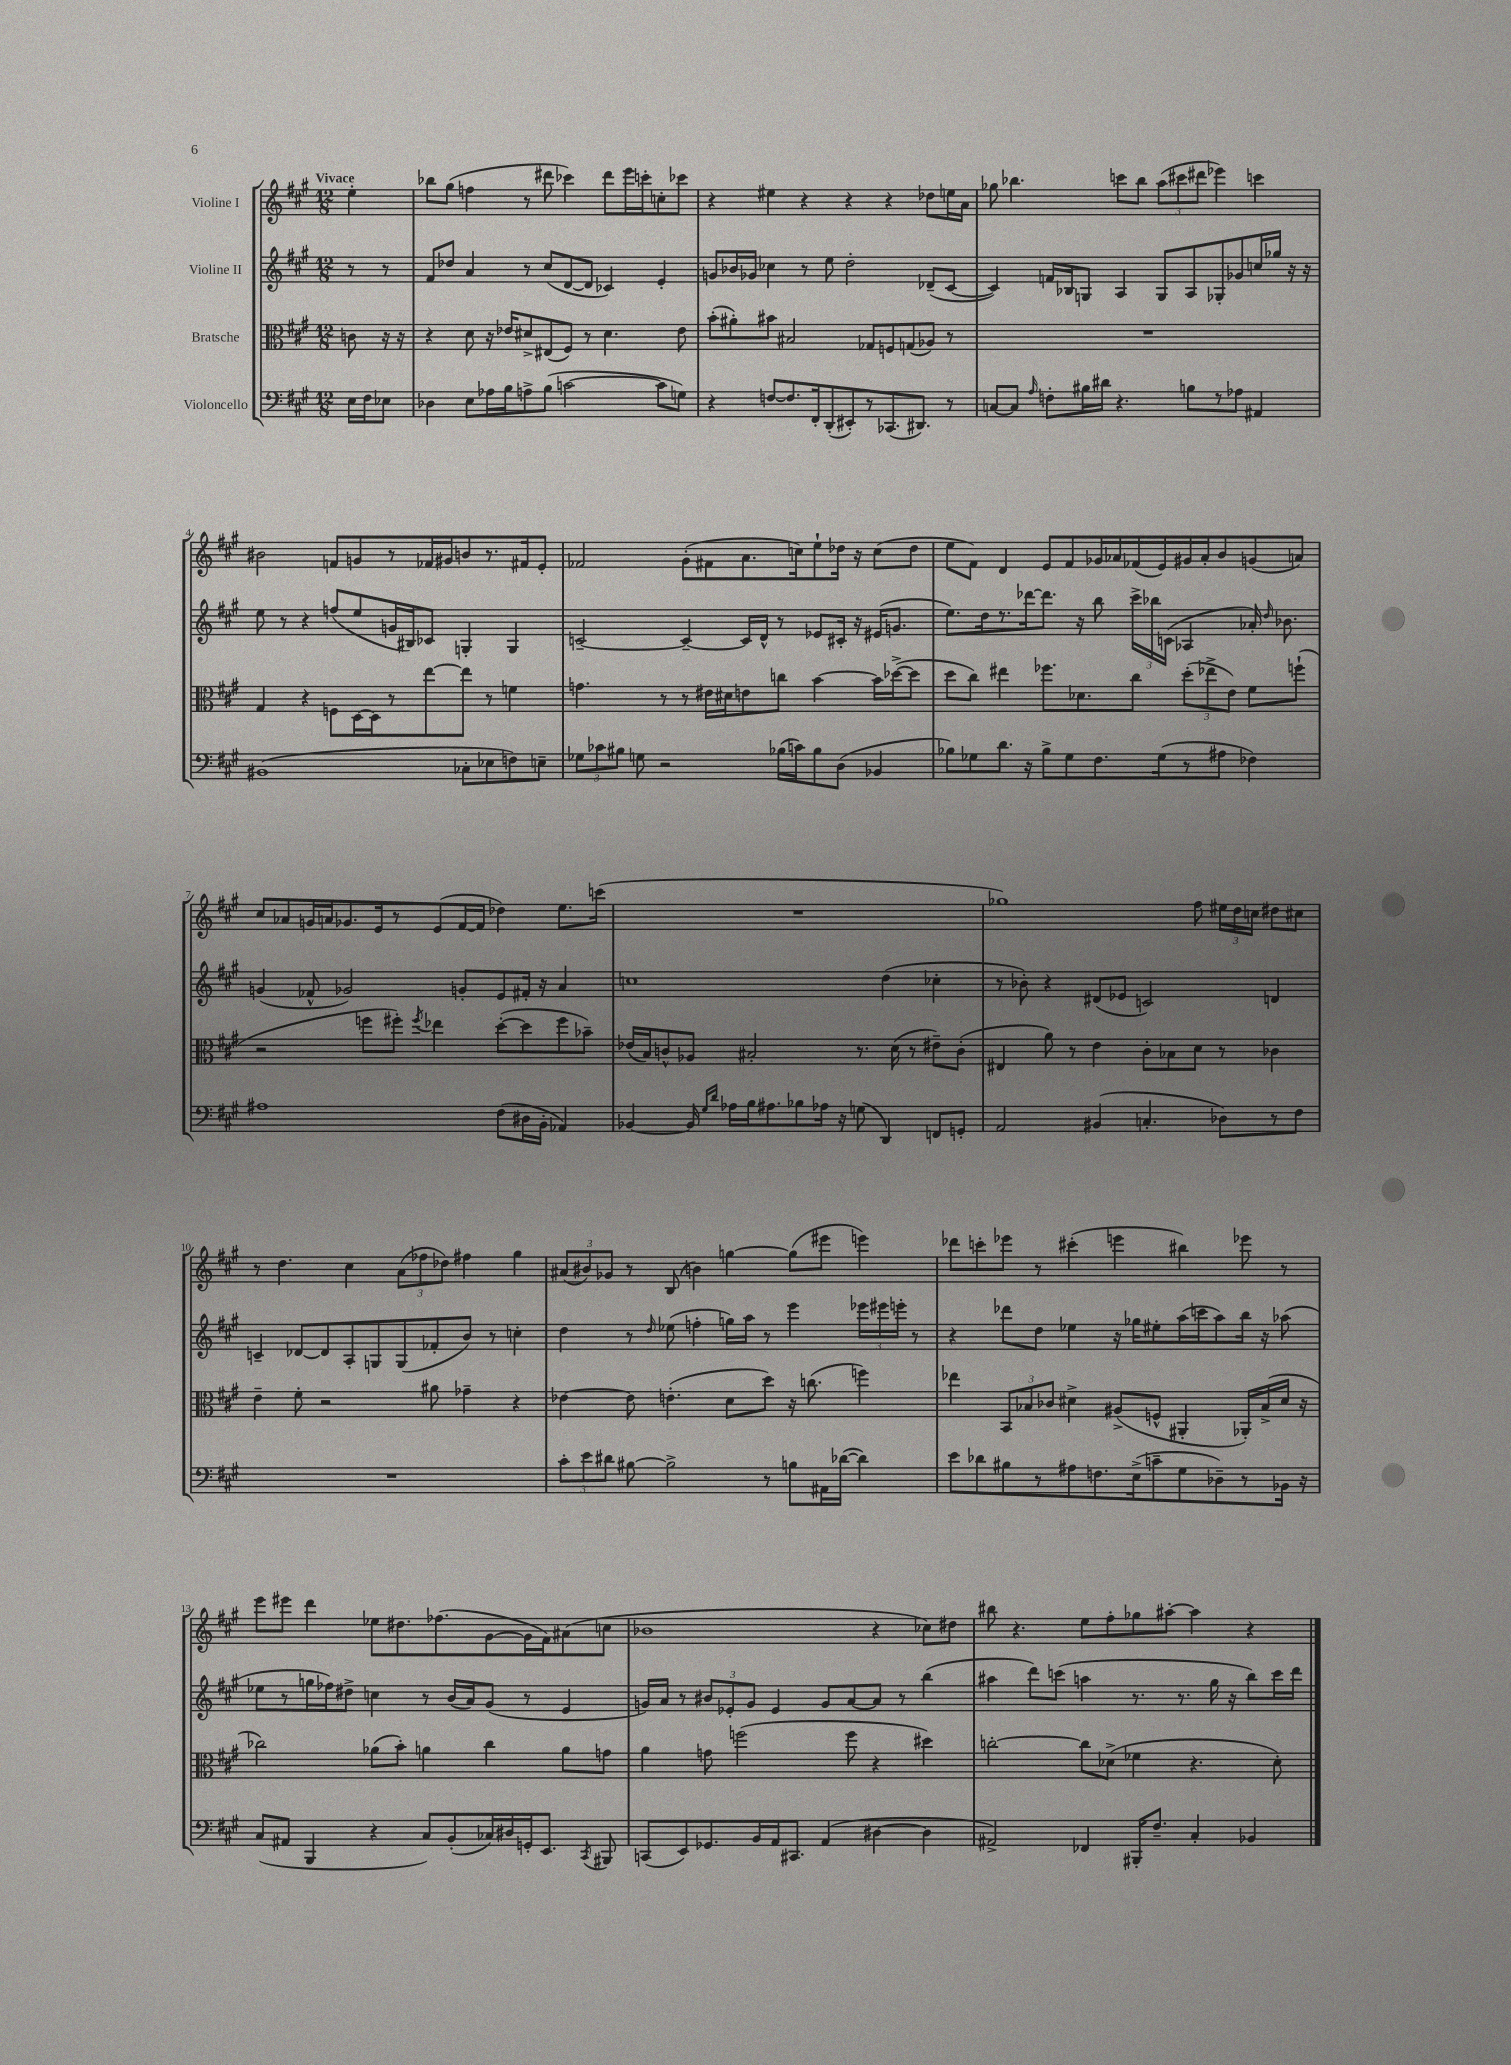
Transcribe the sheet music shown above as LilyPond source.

<<
\new StaffGroup <<
\new Staff = "s0" \with { instrumentName = "Violine I" } {
    \clef treble \key a \major \numericTimeSignature \time 12/8 \partial 4 \tempo "Vivace"
    \autoBeamOff e''4-. |
    bes''8[ gis''8]( f''4 r8 dis'''8 ces'''4) dis'''8[ e'''16 c'''16-. c''8-. ces'''8] |
    r4 eis''4 r4 r4 r4 des''8[ e''16 a'16] |
    ges''8 bes''4. c'''8[ bes''8] \tuplet 3/2 { a''8[( cis'''8 dis'''8] } ees'''4) c'''4 |
    bis'2 f'8[ g'8 r8 fes'16 gis'16 b'8 r8. fis'16 e'8]-. |
    fes'2 gis'8[-.( fis'8 a'8. c''16) e''8-! des''16] r16 c''8[( des''8] |
    e''8[ fis'8]) d'4 e'8[ fis'8 ges'16 aes'16 fes'16( e'16) gis'16 aes'16-. b'8 g'8( a'8]) |
    cis''8[ aes'8 g'16 a'16 ges'8. e'16 r8 e'8( fis'16~ fis'16] des''4) e''8.[ c'''16]( |
    R1. |
    ges''1) fis''8 \tuplet 3/2 { eis''16[ d''16 c''16] } dis''8[ cis''8] |
    r8 d''4. cis''4 \tuplet 3/2 { a'8[( fes''8 des''8]) } fis''4 gis''4 |
    \tuplet 3/2 { ais'8[( bis'8) ges'8] } r8 b8( b'4) g''4~ g''8[( eis'''8] e'''4) |
    des'''8[ c'''8-. ees'''8] r8 cis'''4-.( e'''4 bis''4) ees'''8 r8 |
    e'''8[ eis'''8] d'''4 ees''8[ dis''8. fes''8.( gis'8~ gis'16 fis'16) ais'8( c''8] |
    bes'1 r4 ces''8[) dis''8] |
    bis''8 r4. e''8[ fis''8-. ges''8 ais''8]~-. ais''4 r4 \bar "|." |
}
\new Staff = "s1" \with { instrumentName = "Violine II" } {
    \clef treble \key a \major \numericTimeSignature \time 12/8 \partial 4
    \autoBeamOff r8 r8 |
    fis'8[ des''8] a'4 r8 cis''8[( d'8~ d'8] ces'4) e'4-. |
    g'8[ bes'16 ges'16] ces''4 r8 e''8 d''2-. des'8[--( cis'8]~ |
    cis'4) f'16[ bes16 g8] a4 g8[ a8 ges8-. ges'8 c''16 ges''16] r16 r16 |
    e''8 r8 r4 f''8[( e''8 g'16 bis16) ces'8] g4-. g4 |
    c'2~-- c'4~-- c'16[ d'16]-^ r8 ees'8[ cis'16]-. r16 eis'16[( g'8.] |
    e''8.[) d''16 r8. des'''16~ des'''8.] r16 b''8 \tuplet 3/2 { cis'''16[-> bes''16 c'16]( } aes4 aes'16-.) \grace { d''16 } bes'8. |
    g'4( fes'8-^ ges'2) g'8[-. e'8 fis'16]-. r16 a'4 |
    c''1 d''4( ces''4-. |
    r8 bes'8-.) r4 dis'8[( ees'8] c'2) d'4 |
    c'4-- des'8[~ des'8 a8-. g8 g8( fes'8-. b'8]) r8 c''4-. |
    d''4 r8 \grace { d''16 } ees''8( f''4-. g''16[) a''16] r8 e'''4 \tuplet 3/2 { ees'''16[ eis'''16 e'''16]-. } r8 |
    r4 des'''8[ d''8] ees''4 r16 ges''16[ eis''8-. a''16( c'''16 a''8) b''16] r16 aes''8( |
    ees''8[ r8 g''16 fes''16) dis''8]-> c''4 r8 b'16[( a'16) gis'8]( r8 e'4 |
    g'16[) a'16] r8 \tuplet 3/2 { bis'8[ ees'8-. g'8] } ees'4 g'8[ a'8~ a'8] r8 b''4( |
    ais''4 d'''8[) c'''8]( a''4 r8. r8. gis''16 r16 b''8[) c'''16 d'''16] \bar "|." |
}
\new Staff = "s2" \with { instrumentName = "Bratsche" } {
    \clef alto \key a \major \numericTimeSignature \time 12/8 \partial 4
    \autoBeamOff c'8 r16 r16 |
    r4 d'8 r16 ees'16[ dis'8-> eis8( fis8]) r8 dis'4. ees'8 |
    b'8[-.( ais'8-.) bis'8] bis2 ges8[ f8 g8( aes8]) r8 |
    R1. |
    gis4 r4 f8[ d16~ d16 r8 e''8~ e''8] r8 f'4 |
    g'4. r8 r8 eis'16[ dis'16 e'8 c''8] b'4~ b'16[ des''16~->( des''8] |
    d''8[ cis''8]) eis''4 fes''8.[ des'8. cis''8] \tuplet 3/2 { d''8[-.( ees''8-> e'8]) } fis'8[ f''8]-!( |
    r2 f''8[ fis''8]-.) \acciaccatura { fis''8 } ees''4 d''8[~-.( d''8 fis''8 bes'8]--) |
    ees'16[( b16) c'8-^ aes8] bis2-. r8. d'16( r8 eis'8[--) c'8]-.( |
    eis4 a'8) r8 e'4 cis'8[-. bes8 d'8] r8 ces'4 |
    e'4-- fis'8-. r2 ais'8 ges'4-- r4 |
    ees'4~ ees'8 e'4.-.( d'8[ d''8]) r16 c''8.( f''4) |
    ees''4 \tuplet 3/2 { b,8[ bes8 ces'8] } dis'4-> ais8[->( f8]-^ ais,4-. aes,16[-.) bes16->( dis'16] r16 |
    ces''2) aes'8[( b'8]-.) a'4 ces''4 a'8[ g'8] |
    a'4 g'8 f''2( f''8 r4 dis''4) |
    c''2~-. c''8[ des'8]->( fes'4 r4. des'8-.) \bar "|." |
}
\new Staff = "s3" \with { instrumentName = "Violoncello" } {
    \clef bass \key a \major \numericTimeSignature \time 12/8 \partial 4
    \autoBeamOff e16[ fis16 ees8] |
    des4 e8[ aes16 b16 a8-> b8]( c'2~ c'8[ g8]) |
    r4 f8[~ f8. fis,16-. d,8-.( eis,8-.) r8 ces,8.( dis,8.]) r8 |
    c8[~ c8] \grace { a16 } f8[-. bis16 dis'16] r4. b8[ r8 aes8] ais,4 |
    bis,1( ces8[-. ees8 f8) e8]-- |
    \tuplet 3/2 { ges8[ ces'8 bis8] } g8 r2 bes16[( c'16) bes8 d8]( bes,4 |
    bes8[) ges8 d'8.] r16 bes8[-> ges8 fis8. ges16( r8 ais8] fes4) |
    ais1 fis8[( dis16 b,16]-. aes,4) |
    bes,4~ bes,16 \grace { gis16[ d'16] } aes16[ b16 ais8. bes8 aes16] r16 g8( d,4) f,8[ g,8]-. |
    a,2 bis,4( c4.-. des8[) r8 fis8] |
    R1. |
    \tuplet 3/2 { cis'8[-. e'8 dis'8] } bis8~ bis2-> r8 b8[ ais,16 des'16]~( des'4) |
    e'8[ des'8 bis8 r8 ais8 f8. e16->( c'8-- gis8 des8--) r8 bes,16] r16 |
    cis8[( ais,8] b,,4 r4 cis8[) b,8-.( ces16) dis16 g,16-. e,8.] \acciaccatura { cis,8 } bis,,8 |
    c,8[( e,8) ges,8. b,16 a,16 cis,8.] a,4( dis4~ dis4 |
    ais,2->) fes,4 bis,,16[-. fis8.]-- cis4-. bes,4 \bar "|." |
}
>>
>>
